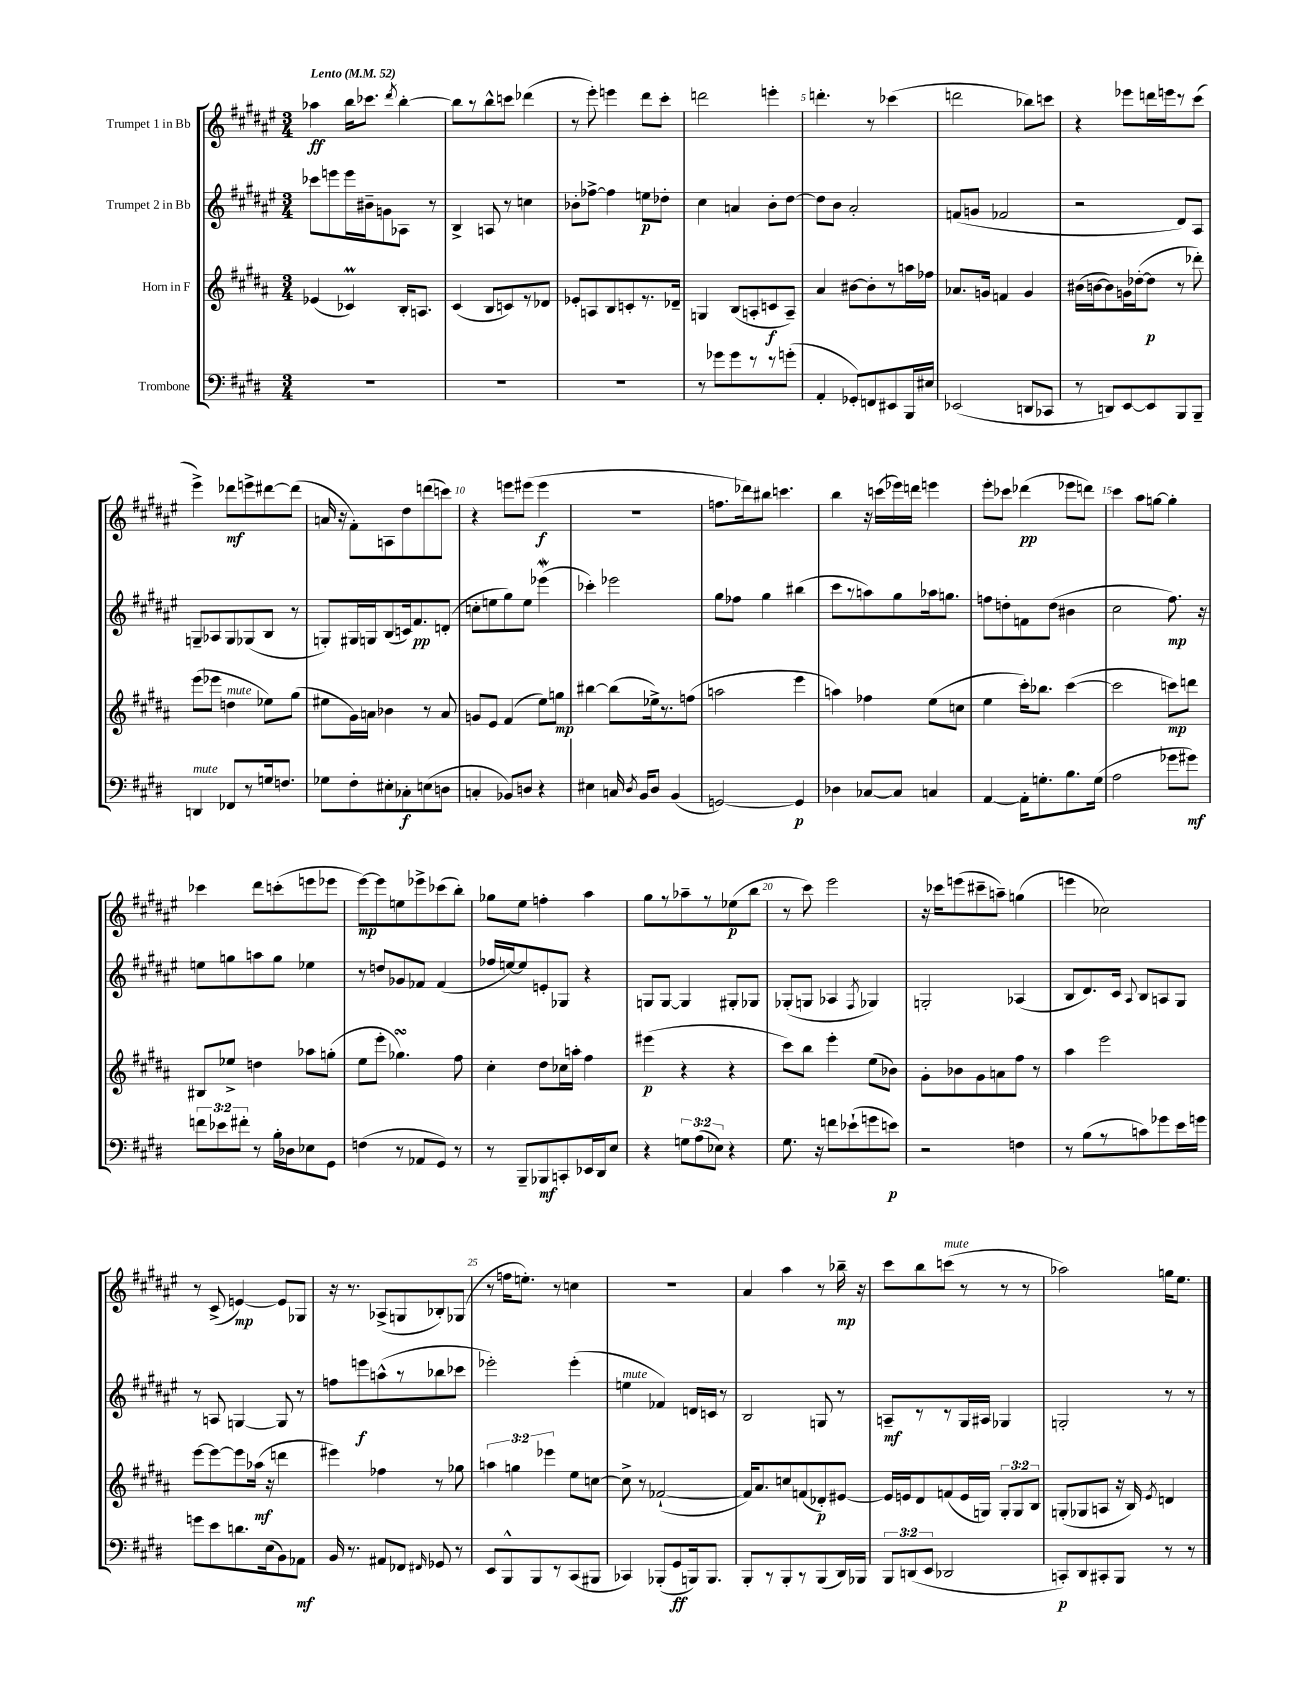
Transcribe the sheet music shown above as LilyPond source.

<<
\new StaffGroup <<
\new Staff = "s0" \with { instrumentName = "Trumpet 1 in Bb" } {
    \clef treble \key fis \major \numericTimeSignature \time 3/4 \tempo "Lento" 4 = 52
    \autoBeamOff aes''4\ff b''16[ ces'''8.] \acciaccatura { dis'''8 } b''4~-. |
    b''8[ r8 b''8-^ c'''8] des'''4( |
    r8 eis'''8-.) e'''4 dis'''8[ cis'''8]-. |
    d'''2 e'''4-. |
    d'''4.-. r8 ces'''4( |
    d'''2 bes''8[) c'''8] |
    r4 ees'''8[ d'''16 e'''16 r8 cis'''8]( |
    eis'''4->) des'''8[\mf e'''8-> dis'''8~ dis'''8]( |
    a'16 r16 fis'8[-.) a8 dis''8 d'''8( c'''8]) |
    r4 e'''8[ eis'''8]( eis'''4\f |
    R2. |
    f''8.[ des'''16) bis''8] c'''4. |
    b''4 r16 c'''16[( ees'''16) d'''16] e'''4 |
    eis'''8[-. ces'''8] des'''4\pp( ees'''8[ d'''8]) |
    cis'''4 ais''8[ g''8]~ g''4-. |
    ces'''4 dis'''8[ c'''8-.( e'''8 ees'''8] |
    eis'''8[~\mp) eis'''8 e''8 ees'''8-> ces'''8( b''8]-.) |
    ges''8[ eis''8] f''4-. ais''4 |
    gis''8[ r8 aes''8-- r8 ees''8\p( b''8] |
    r8 cis'''8) eis'''2 |
    r16 ces'''16[ e'''8( cis'''8-- a''8]--) g''4( |
    e'''4 ces''2) |
    r8 cis'8->( e'4~\mp) e'8[ ges8] |
    r16 r8. aes8[->( g8 bes8-.) ges8]( |
    r8 f''16[ e''8.]-.) r8 c''4 |
    R2. |
    ais'4 ais''4 r8 bes''16--\mp r16 |
    cis'''8[ b''8 c'''8]^\markup { \italic "mute" }( r8 r8 r8 |
    aes''2) g''16[ eis''8.] \bar "|." |
}
\new Staff = "s1" \with { instrumentName = "Trumpet 2 in Bb" } {
    \clef treble \key fis \major \numericTimeSignature \time 3/4
    \autoBeamOff ces'''8[ e'''8 e'''16 bis'16-- g'8 aes8] r8 |
    b4-> a8 r8 c''4 |
    bes'8[-. fes''8]~-> fes''4 e''8[\p des''8]-. |
    cis''4 a'4 b'8[-. dis''8]~ |
    dis''8[ b'8] ais'2-. |
    f'8[( g'8] fes'2 |
    r2 dis'8[) ais8] |
    g8[-- aes8 g8 ges8( b8] r8 |
    g8[-.) gis16 g16 b8( c'16) fis'8.\pp d'8]-.( |
    c''8[-. e''8 gis''8) e''8] ees'''4\mordent( |
    ces'''4-.) ees'''2 |
    gis''8[ fes''8] gis''4 bis''4( |
    cis'''8[ r8 a''8) gis''8 aes''16 g''8.] |
    f''8[ d''8-. f'8 d''8]( bis'4 |
    cis''2 fis''8.\mp) r16 |
    e''8[ g''8 a''8 g''8] ees''4 |
    r8 d''8[ ges'8 fes'8] fes'4( |
    fes''16[ e''16~) e''8 e'8-. ges8] r4 |
    g8[ g8]~ g4 gis8[-. ges8] |
    ges8[-.( g8] aes4 \acciaccatura { fis8 } ges4) |
    g2-. aes4( |
    b8[ dis'8.) cis'16] \appoggiatura { ais8 } b8[ a8 gis8] |
    r8 a8 g4~ g8 r8 |
    f''8[ e'''8\f a''8-^( r8 bes''8 ces'''8] |
    ees'''2-.) ees'''4-.( |
    e''4^\markup { \italic "mute" } fes'4) d'16[ c'16] r8 |
    b2 g8 r8 |
    a8[--\mf r8 r8 gis16 ais16] ges4 |
    g2-. r8 r8 \bar "|." |
}
\new Staff = "s2" \with { instrumentName = "Horn in F" } {
    \clef treble \key b \major \numericTimeSignature \time 3/4 \override Staff.TupletNumber.text = #tuplet-number::calc-fraction-text
    \autoBeamOff ees'4( ces'4\prall) b16[-. a8.] |
    cis'4( b8[ c'8) r8 des'8] |
    ees'8[-. a8 b8 c'8-. r8. des'16]-- |
    g4 b8[( a8-. c'8\f a8]--) |
    ais'4 bis'8[~ bis'8-. r8 a''16 fes''16] |
    aes'8.[ g'16] f'4 g'4 |
    bis'16[( b'16~ b'8) g'16 des''16~-.( des''8]\p r8 des'''8-.) |
    e'''8[( ees'''8] d''4^\markup { \italic "mute" } ees''8[) gis''8]( |
    eis''8[ gis'16) a'16] bes'4 r8 a'8 |
    g'8[ e'8] fis'4( e''8[) g''8]\mp |
    bis''4~ bis''8[( ees''16->) r8. f''8]( |
    a''2 e'''4 |
    a''4) fes''4 e''8[( c''8] |
    e''4 cis'''16[-.) bes''8.] cis'''4~( |
    cis'''2 c'''8[\mp) d'''8] |
    bis8[ ees''8]-> d''4 aes''8[ g''8]-.( |
    e''8[ e'''8]-. ges''4.\turn) fis''8 |
    cis''4-. dis''8[ ces''16 a''16]-. fis''4 |
    eis'''4\p( r4 r4 |
    cis'''8[) b''8] e'''4-. e''8[( bes'8]) |
    gis'8[-. bes'8 gis'8 a'8 fis''8] r8 |
    ais''4 e'''2 |
    e'''8[~ e'''8~ e'''8 aes''16]\mf( r16 d'''4 |
    eis'''4) fes''4 r8 ges''8 |
    \tuplet 3/2 { a''4 g''4 ees'''4 } e''8[ c''8]~ |
    c''8-> r8 fes'2~-!( |
    fes'16[) ais'8. c''8 f'8( des'8-.\p) eis'8]~ |
    eis'16[ e'16 dis'8 f'8( e'16 g16]) \tuplet 3/2 { g8[-. g8 b8] } |
    g8[-.( ges8 a8] r16 b16) \acciaccatura { e'8 } d'4 \bar "|." |
}
\new Staff = "s3" \with { instrumentName = "Trombone" } {
    \clef bass \key e \major \numericTimeSignature \time 3/4 \override Staff.TupletNumber.text = #tuplet-number::calc-fraction-text
    \autoBeamOff R2. |
    R2. |
    R2. |
    r8 ges'8[ ges'8 r8 r8 g'8]-.( |
    a,4-. ges,8[-.) f,8 eis,8 b,,16 eis16] |
    ees,2( d,8[ ces,8] |
    r8 d,8[) e,8~ e,8 b,,8 b,,8]-- |
    d,4^\markup { \italic "mute" } fes,8[ r8 g16 f8.] |
    ges8[ fis8-. eis8-. ces8-.\f e8( d8] |
    c4-. bes,8[) d8] r4 |
    eis4 c16 \acciaccatura { dis8 } b,16[ dis8] b,4( |
    g,2~) g,4\p |
    des4 ces8[~ ces8] c4 |
    a,4~ a,16[-. g8.-. b8. g16]( |
    a2 ges'8[ gis'8]\mf) |
    \tuplet 3/2 { f'8[ ees'8 fis'8]-. } r8 b16[-. des16 ees8 gis,8] |
    f4( r8 aes,8[ gis,8]) r8 |
    r8 b,,8[-- bes,,8\mf c,8-. ees,16 dis,16 e8] |
    r4 \tuplet 3/2 { g8[ a8( ees8]) } r4 |
    gis8. r16 f'8[ ees'8-!( g'8 e'8]\p) |
    r2 f4 |
    r8 b8[( r8 c'8) ges'8 e'16 g'16] |
    g'8[ e'8 d'8. e16( b,8) aes,8]\mf |
    b,16 r8. ais,8[ fes,8] \grace { fis,16 } ges,8 r8 |
    e,8[ b,,8-^ b,,8 r8 cis,8( bis,,8] |
    ces,4) bes,,8[-.( gis,8\ff b,,16) b,,8.] |
    b,,8[-. r8 b,,8-. r8 b,,8( dis,16) bes,,16] |
    \tuplet 3/2 { b,,8[ d,8( e,8] } des,2 |
    c,8[-.\p) dis,8 cis,8-. b,,8] r8 r8 \bar "|." |
}
>>
>>
\layout { \context { \Score \override BarNumber.break-visibility = ##(#f #t #t) barNumberVisibility = #(every-nth-bar-number-visible 5) } }
